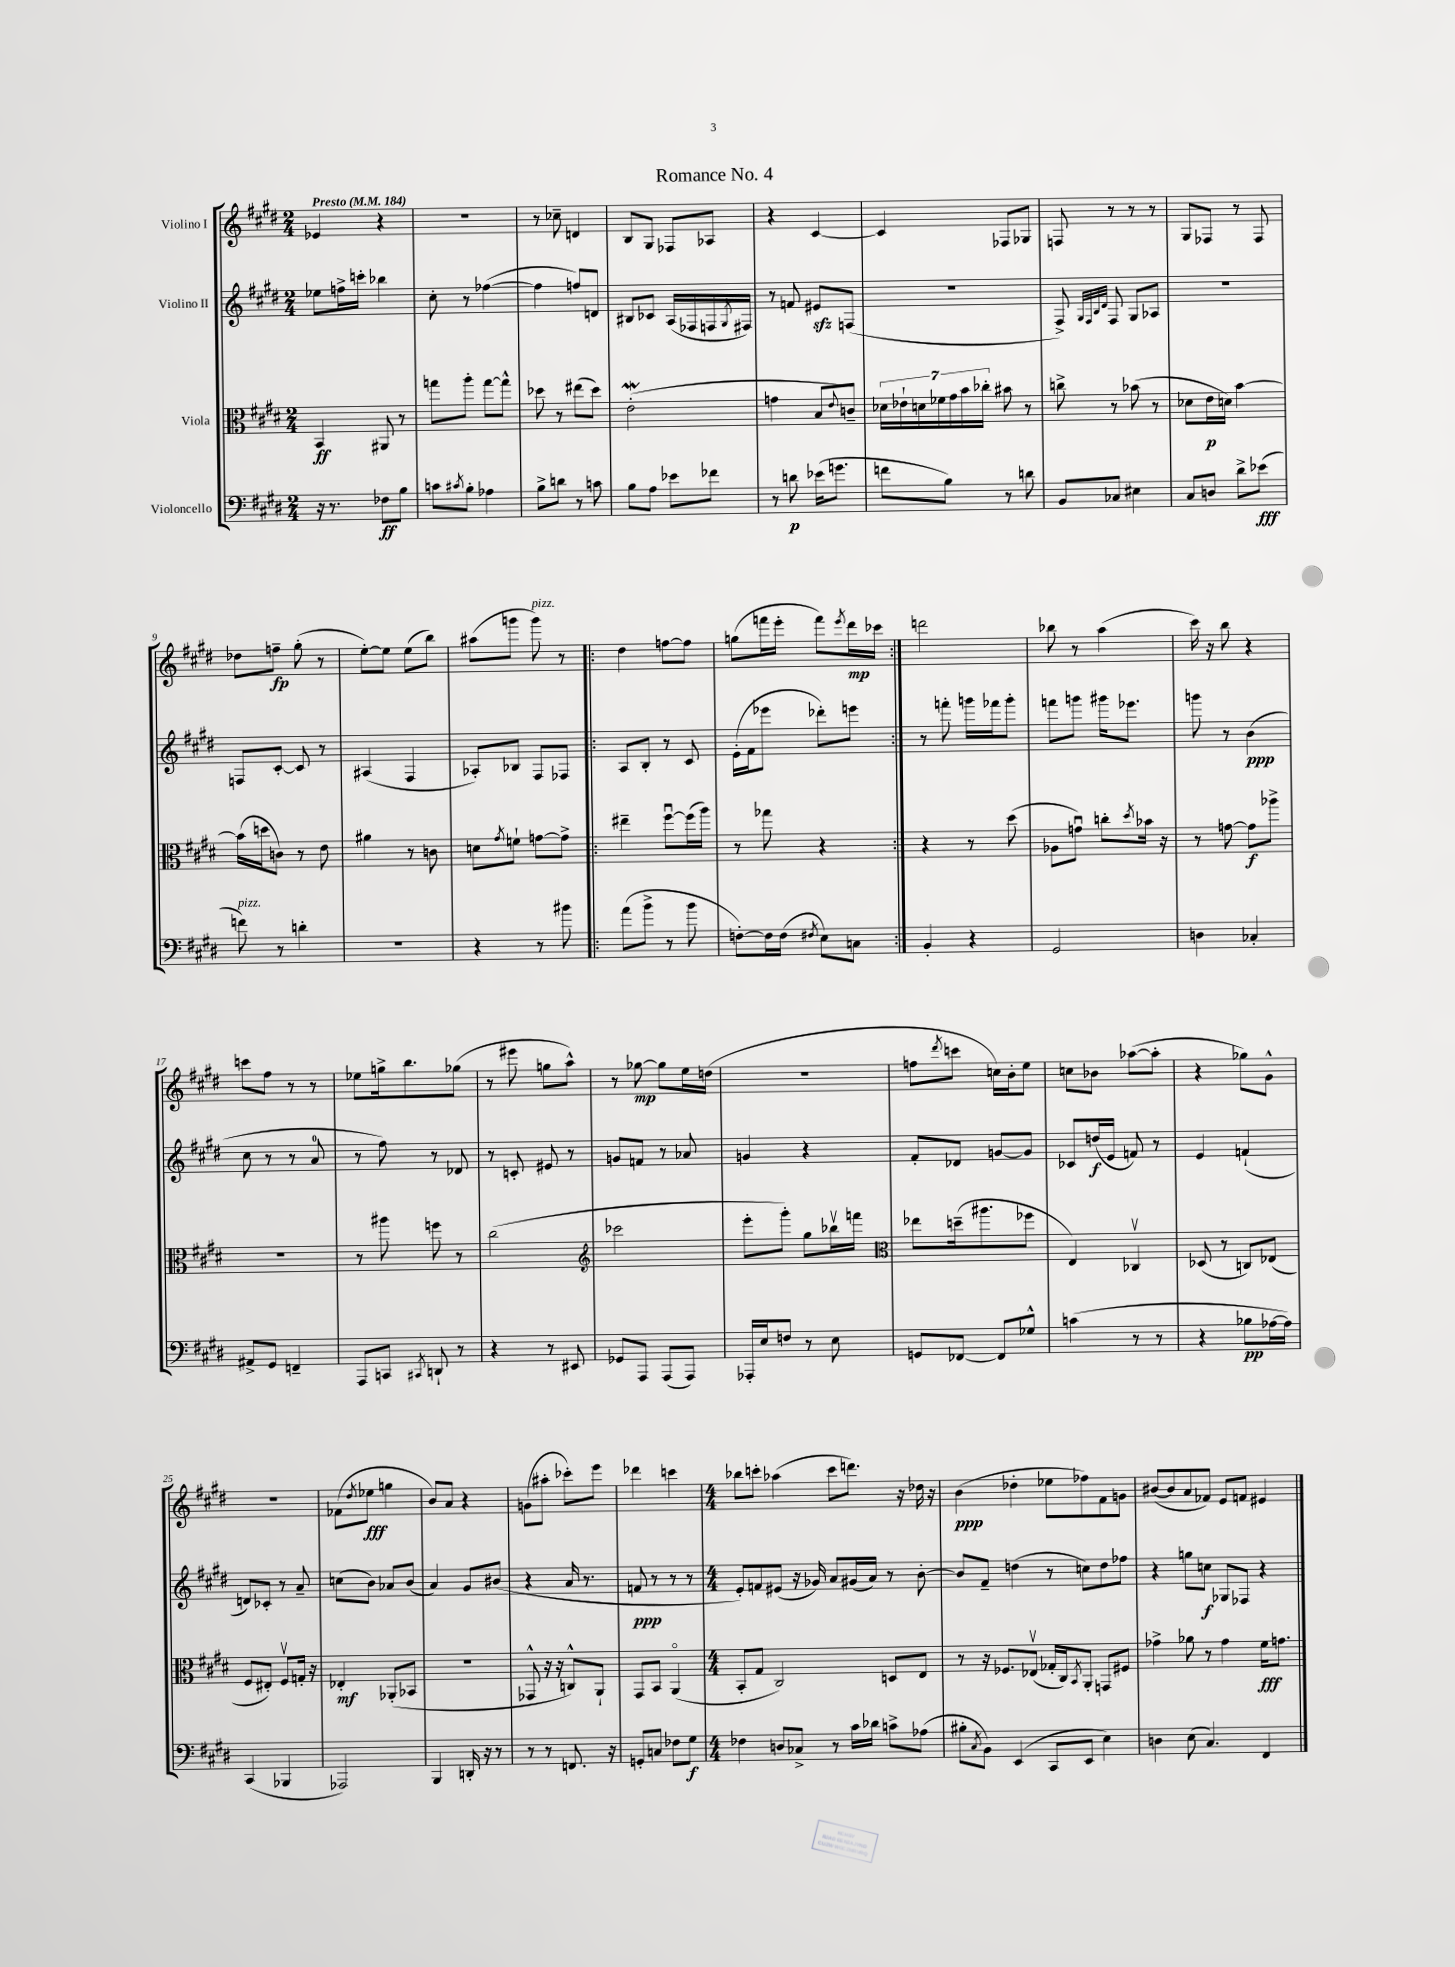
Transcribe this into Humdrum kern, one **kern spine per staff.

**kern	**kern	**kern	**kern
*staff4	*staff3	*staff2	*staff1
*clefF4	*clefC3	*clefG2	*clefG2
*k[f#c#g#d#]	*k[f#c#g#d#]	*k[f#c#g#d#]	*k[f#c#g#d#]
*M2/4	*M2/4	*M2/4	*M2/4
*MM184	*MM184	*MM184	*MM184
16r	4BB	8ee-	4e-
8.r	.	.	.
.	.	16ff^	.
.	.	16ccc'	.
8F-	8AA#	4bb-	4r
8B	8r	.	.
=	=	=	=
8c	8gg	8cc#'	2r
8qc#	.	.	.
8B'	8aa'	8r	.
4A-	[8gg	([4ff-	.
.	8gg^^]	.	.
=	=	=	=
8B^	8dd-	4ff-]	8r
8d	8r	.	8cc-~
8r	(8ee#	8ff)	4d
8c	8dd-)	8d	.
=	=	=	=
8B	(2e'	8B#	8B
8A	.	8c-	8G#
8e-	.	(16A	8F-
.	.	16F-	.
8f-	.	16F	8A-
.	.	8qG#	.
.	.	16F#)	.
=	=	=	=
8r	4g	8r	4r
8d	.	8f	.
(16e-	8B	8e#	[4c#
8.g	.	.	.
.	8qqe	.	.
.	8c~)	(8F	.
=	=	=	=
8f	28d-	2r	4c#]
.	28e-`	.	.
.	28d	.	.
.	28f-	.	.
8B)	.	.	.
.	28g#	.	.
.	28b	.	.
.	28cc-'	.	.
8r	8b#	.	8F-
8d	8r	.	8G-
=	=	=	=
8BB	8cc^	8F#^)	8F
.	.	32qqG#	.
.	.	32qqF#	.
.	.	32qqB	.
.	.	32qqd#	.
8C-	8r	8F#	8r
4E#	(8b-	8G#	8r
.	8r	8A-	8r
=	=	=	=
8C#	8d-	2r	8G#
8D	16e	.	8F-
.	16d)	.	.
8d#^	[4b	.	8r
(8e-	.	.	8F-
=	=	=	=
8f)	(16b]	8F	8dd-
.	16dd	.	.
8r	8c)	[8c#'	8ff~
4d'	8r	8c#]	(8gg#'
.	8e	8r	8r
=	=	=	=
2r	4a#	(4A#	[8ee')
.	.	.	8ee]
.	8r	4F#	(8ee
.	8c	.	8bb)
=	=	=	=
4r	8d	8A-')	(8aa#
.	8qg#	.	.
.	8f`	8B-	8ggg
8r	[8g	8F#	8ggg)
8b#	8g^]	8F-	8r
=!|:	=!|:	=!|:	=!|:
(8a	4ee#~	8A	4dd#
8b^	.	8B'	.
8r	[8ff#u	8r	[8ff
8b	(16ff#]	8c#	8ff]
.	16aa)	.	.
=	=	=	=
[8F')	8r	(16e'	(8gg
.	.	16f#	.
16F]	8gg-	8eee-	16fff
(16F	.	.	16eee'
8qF#	.	.	.
8E)	4r	8ddd-')	8fff)
.	.	.	8qeee
8C	.	8eee	16ddd#
.	.	.	16ccc-
=:|!	=:|!	=:|!	=:|!
4BB'	4r	8r	2ddd
.	.	8fff'	.
4r	8r	16ggg	.
.	.	16fff-	.
.	(8dd#	8ggg'	.
=	=	=	=
2GG#	8A-	8fff	8bb-
.	8gu)	8ggg	8r
.	8cc'	16ggg#	(4aa
.	.	8.eee-	.
.	8qdd#	.	.
.	16b-	.	.
.	16r	.	.
=	=	=	=
4D	8r	8ggg	16ccc#)
.	.	.	16r
.	[8g	8r	8bb
4C-'	8g]	(4b	4r
.	8aa-^	.	.
=	=	=	=
8AA#^	2r	8cc#	8ccc
8GG#	.	8r	8ff#
4FF~	.	8r	8r
.	.	8a	8r
=	=	=	=
8AAA	8r	8r	8ee-
8CC	8aa#	8ff#)	16gg^
.	.	.	8.bb
8qCC#	.	.	.
8DD`	8ff	8r	.
8r	8r	8d-	(8gg-
=	=	=	=
4r	(2cc#	8r	8r
.	.	8c'	8eee#
8r	.	8e#	8gg
8EE#	.	8r	8aa^^)
=	=	=	=
*	*clefG2	*	*
8GG-	2ccc-	8g	8r
8AAA	.	8f	[8gg-
(8AAA	.	8r	8gg-]
8AAA)	.	8a-	16ee
.	.	.	(16dd
=	=	=	=
16AAA-'	8eee'	4g	2r
16E	.	.	.
8F	8ggg#')	.	.
8r	8gg#	4r	.
8E	16bb-v	.	.
.	16fff	.	.
=	=	=	=
*	*clefC3	*	*
8GG	8ee-	8f#'	8ff
.	.	.	8qddd#
[8FF-	(16dd~	8d-	8ccc
.	8.aa#	.	.
8FF-]	.	[8g	16cc)
.	.	.	16b'
8G-^^	8ff-	8g]	8ee
=	=	=	=
(4c	4E)	8c-	8cc
.	.	(16dd	8b-
.	.	16e	.
8r	4C-v	8f)	([8aa-
8r	.	8r	8aa-']
=	=	=	=
4r	(8D-	4e	4r
.	8r	.	.
8B-	8C)	(4f`	8gg-)
[16A-	(8E-	.	8g#^^
16A-])	.	.	.
=	=	=	=
(4CC#	8F#	8d)	2r
.	8E#')	8c-'	.
4BBB-	8F#v	8r	.
.	16G'	8a~	.
.	16r	.	.
=	=	=	=
2AAA-)	4E-'	(8cc	(8f-
.	.	.	8qdd#
.	.	8b)	8ee-
.	(8AA-'	8a-	4gg
.	8BB-	(8b	.
=	=	=	=
4BBB	2r	4a)	8b)
.	.	.	8a
16DD'	.	8g#	4r
16r	.	.	.
8r	.	(8b#	.
=	=	=	=
8r	8GG-^^	4r	(8g
8r	16r	.	8aa#'
.	16r	.	.
8.FF	8C^^)	16a	8ccc-')
.	.	8.r	.
.	8AA`	.	8eee
16r	.	.	.
=	=	=	=
8GG'	8GG#	8f	4ddd-
8C	8BB	8r	.
8F-	(4AAo	8r	4ccc
8G#	.	8r	.
=	=	=	=
*M4/4	*M4/4	*M4/4	*M4/4
4F-	8BB'	8e')	8bb-
.	8G#	8f	8ccc'
8D	2C#)	(8e#	(4aa-
8C-^	.	16r	.
.	.	16g-)	.
8r	.	8a	8ccc
16c#	.	(16g#	8.ddd)
16d-	.	16a)	.
8c^	8D	8r	.
.	.	.	16r
(8A-	8E	[8b'	16dd-
.	.	.	16r
=	=	=	=
8B#'	8r	8b]	(4b
8qC#	.	.	.
8BB)	16r	8f#~	.
.	8.F-	.	.
(4EE	.	(4dd	4dd-'
.	(8E-v	.	.
8CC#	16G-'	8r	8ee-
.	16C#)	.	.
.	8qBB	.	.
8EE	8AA'	8cc)	8ff-)
4E)	8GG	8dd	8f#
.	8F#	8ff-	8g
=	=	=	=
4D	4g-^	4r	([8b#
.	.	.	8b#]
(8E	8a-	8gg	8a
4.C#)	8r	8cc	8f-)
.	4g-	8G-	8e
.	.	8F-	8f
4FF#	16f#	4r	4e#
.	8.g	.	.
==	==	==	==
*-	*-	*-	*-
